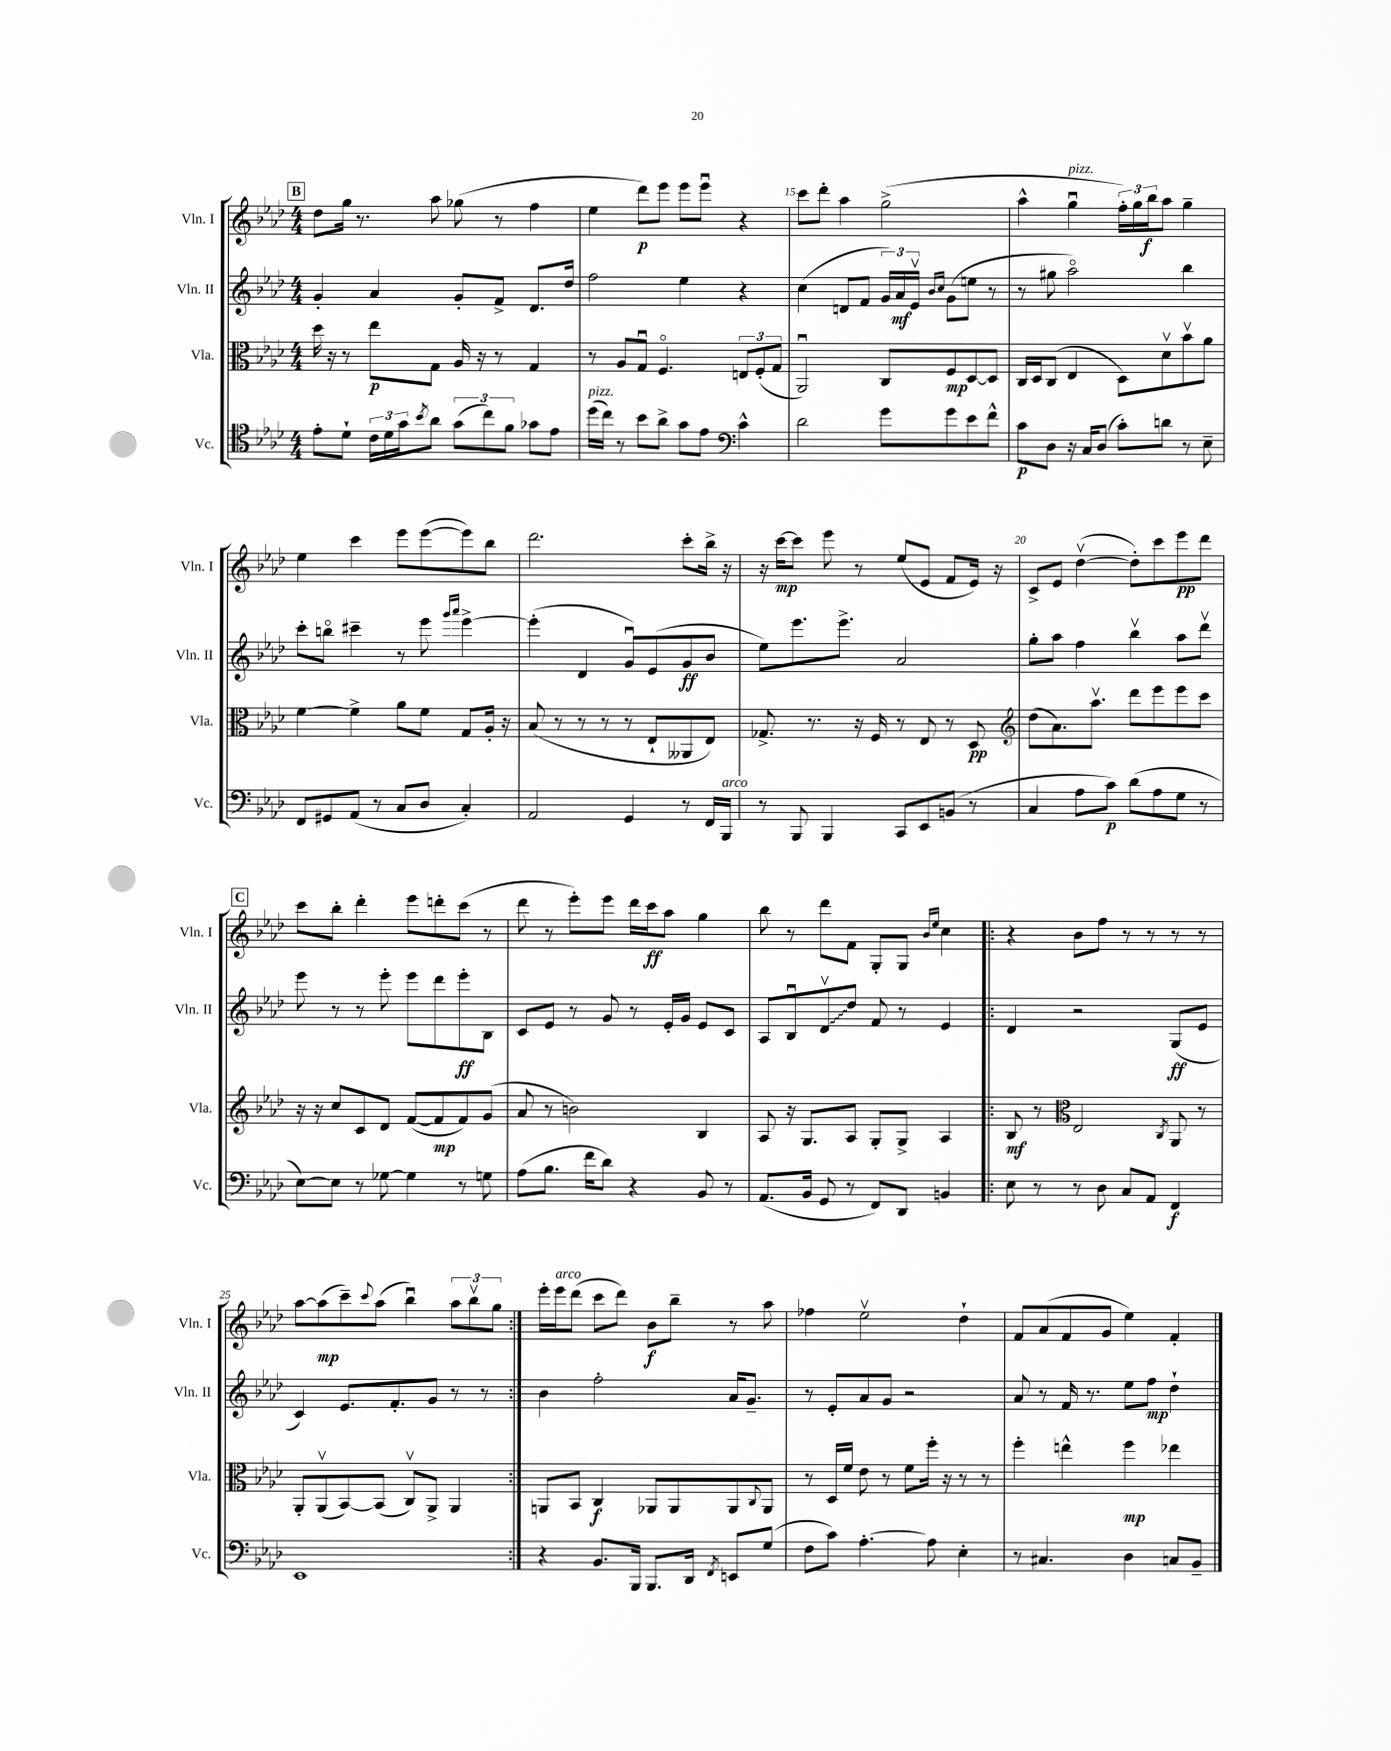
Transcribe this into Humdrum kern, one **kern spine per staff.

**kern	**kern	**kern	**kern
*staff4	*staff3	*staff2	*staff1
*clefC4	*clefC3	*clefG2	*clefG2
*k[b-e-a-d-]	*k[b-e-a-d-]	*k[b-e-a-d-]	*k[b-e-a-d-]
*M4/4	*M4/4	*M4/4	*M4/4
8e-'	16dd-	4g'	8dd-
.	16r	.	.
8d-`	8r	.	16gg
.	.	.	8.r
24c	8ee-	4a-	.
24d-	.	.	.
24g	.	.	.
8qb-	.	.	.
8a-	8G	.	8aa-
(12g	16A-	8g'	(8gg-
.	16r	.	.
12cc)	.	.	.
.	8r	8f^	8r
12f	.	.	.
8g-	4G	8.d-	4ff
8e-	.	.	.
.	.	16dd-	.
=	=	=	=
(16dd-	8r	2ff	4ee-
16cc)	.	.	.
8r	8A-	.	.
8b-	8Gu	.	8ddd-)
8a-^	4.Fo	.	8eee-
8g	.	4ee-	8eee-
8e-	.	.	8eee-u
*clefF4	*	*	*
4c^^	12E	4r	4r
.	(12F'	.	.
.	12G	.	.
=	=	=	=
2d-	2AA-u)	(4cc	8ccc
.	.	.	8ddd-'
.	.	8d	4aa-
.	.	8f	.
8g	8C	24g)	(2gg^
.	.	24a-	.
.	.	24e-v	.
.	.	16qqb-	.
.	.	16qqcc	.
8g	8F	(8g	.
8e-	[8D-	8ee	.
8f^^	8D-]	8r	.
=	=	=	=
8c	16C	8r	4aa-^^
.	16D-	.	.
8D-	(8C	8gg#	.
16r	4E-	2aa-o)	4ggu
16C	.	.	.
(8D-	.	.	.
8c')	8D-)	.	24ff')
.	.	.	24gg
.	.	.	24bb-
8d	8d-v	.	8aa-
8r	8b-v	4bb-	4gg~
8E-~	8a-	.	.
=	=	=	=
8FF	[4f	8ccc'	4ee-
8GG#	.	8bbo	.
(8AA-	4f^]	4ccc#~	4ccc
8r	.	.	.
8C	8a-	8r	8eee-
8D-	8f	8eee-	([8eee-
.	.	16qqggg	.
.	.	16qqaaa-	.
4C')	8G	[4eee-^	8eee-])
.	16A-'	.	8bb-
.	16r	.	.
=	=	=	=
2AA-	(8B-	(4eee-']	2.ddd-
.	8r	.	.
.	8r	4d-	.
.	8r	.	.
4GG	8r	8gu)	.
.	8E-`	(8e-	.
8r	8AA--	8g	8ccc'
16FF	8E-)	8b-	16bb-^
16BBB-	.	.	16r
=	=	=	=
8r	8.G-^	8ee-)	16r
.	.	.	[16ccc
8BBB-	.	8.eee-	8ccc]
.	8.r	.	.
4BBB-	.	.	8eee-
.	.	8.eee-^	.
.	16r	.	8r
.	16F	.	.
8CC	8r	2a-	(8ee-
8EE-	8E-	.	8e-
(8BB	8r	.	8f
8r	8D-	.	16e-)
.	.	.	16r
=	=	=	=
*	*clefG2	*	*
4C	(8dd-	8gg'	8c^
.	8.a-)	8aa-	8e-
8A-	.	4ff	([4dd-v
.	8.aa-v	.	.
8c)	.	.	.
(8d-	8ddd-	4bb-v	8dd-'])
8A-	8eee-	.	8ccc
8G	8eee-	8aa-	8eee-
8r	8ccc	8ddd-v	8ddd-
=	=	=	=
[8E-)	16r	8eee-	8ccc
.	16r	.	.
8E-]	8cc	8r	8bb-'
8r	8c	8r	4ddd-'
[8G-	8d-	8eee-'	.
4G-]	([8f	8eee-	8eee-
.	8f]	8ddd-	8ddd'
8r	8f)	8eee-'	(8ccc
8G	(8g	8B-	8r
=	=	=	=
(8A-	8a-	8c	8ddd-
8.B-	8r	8e-	8r
.	2b)	8r	8eee-')
16f	.	.	.
8d-)	.	8g	8eee-
4r	.	8r	16ddd-
.	.	.	16ccc
.	.	16e-'	8aa-
.	.	16g	.
8BB-	4B-	8e-	4gg
8r	.	8c	.
=	=	=	=
(8.AA-	8A-	8A-	8bb-
.	16r	8B-u	8r
16BB-	8.G	.	.
8GG	.	8d-v	8ddd-
8r	8A-	8dd-	8f
8FF)	8G'	8f	8G'
8DD-	8G^	8r	8G
.	.	.	16qqb-
.	.	.	16qqee-
4BB	4A-	4e-	4cc
=!|:	=!|:	=!|:	=!|:
8E-	8B-	4d-	4r
8r	8r	.	.
*	*clefC3	*	*
8r	2E-	2r	8b-
8D-	.	.	8ff
8C	.	.	8r
8AA-	.	.	8r
.	8qC	.	.
4FF	8AA-	(8G	8r
.	8r	8e-	8r
=	=	=	=
1EE-	8AA-'	4c)	[8aa-
.	(8AA-v	.	(8aa-]
.	[8BB-)	8.e-	8ccc~)
.	.	.	8qqccc
.	(8BB-]	.	(8aa-
.	.	8.f'	.
.	8Cv)	.	4bb-u)
.	8AA-^	8g	.
.	4AA-	8r	12aa-
.	.	.	12bb-v
.	.	8r	.
.	.	.	12gg
=:|!	=:|!	=:|!	=:|!
4r	8AA	4b-	16eee-'
.	.	.	16eee-
.	8BB-	.	(8ddd-
8.BB-	4C	2ff'	8ccc
.	.	.	8ddd-)
16BBB-	.	.	.
8.BBB-	8AA-	.	8b-
.	8AA-	.	8bb-~
16DD-	.	.	.
8qFF	.	.	.
8EE	8AA-	16a-	8r
.	.	8.g~	.
.	8qqC	.	.
(8G	8AA-	.	8aa-
=	=	=	=
8F	8r	8r	4ff-
8c)	16D-	8e-'	.
.	16f	.	.
[4.A-'	8e-	8a-	2ee-v
.	8r	8g	.
.	8f	2r	.
8A-]	16ff'	.	.
.	16r	.	.
4E-'	8r	.	4dd-`
.	8r	.	.
=	=	=	=
8r	4ff'	8a-	8f
4.C#	.	8r	(8a-
.	4ee^^	16f	8f
.	.	8.r	.
.	.	.	8g
4D-	4ff	8ee-	4ee-)
.	.	8ff	.
8C	4ee-	4dd-`	4f'
8BB-~	.	.	.
==	==	==	==
*-	*-	*-	*-
